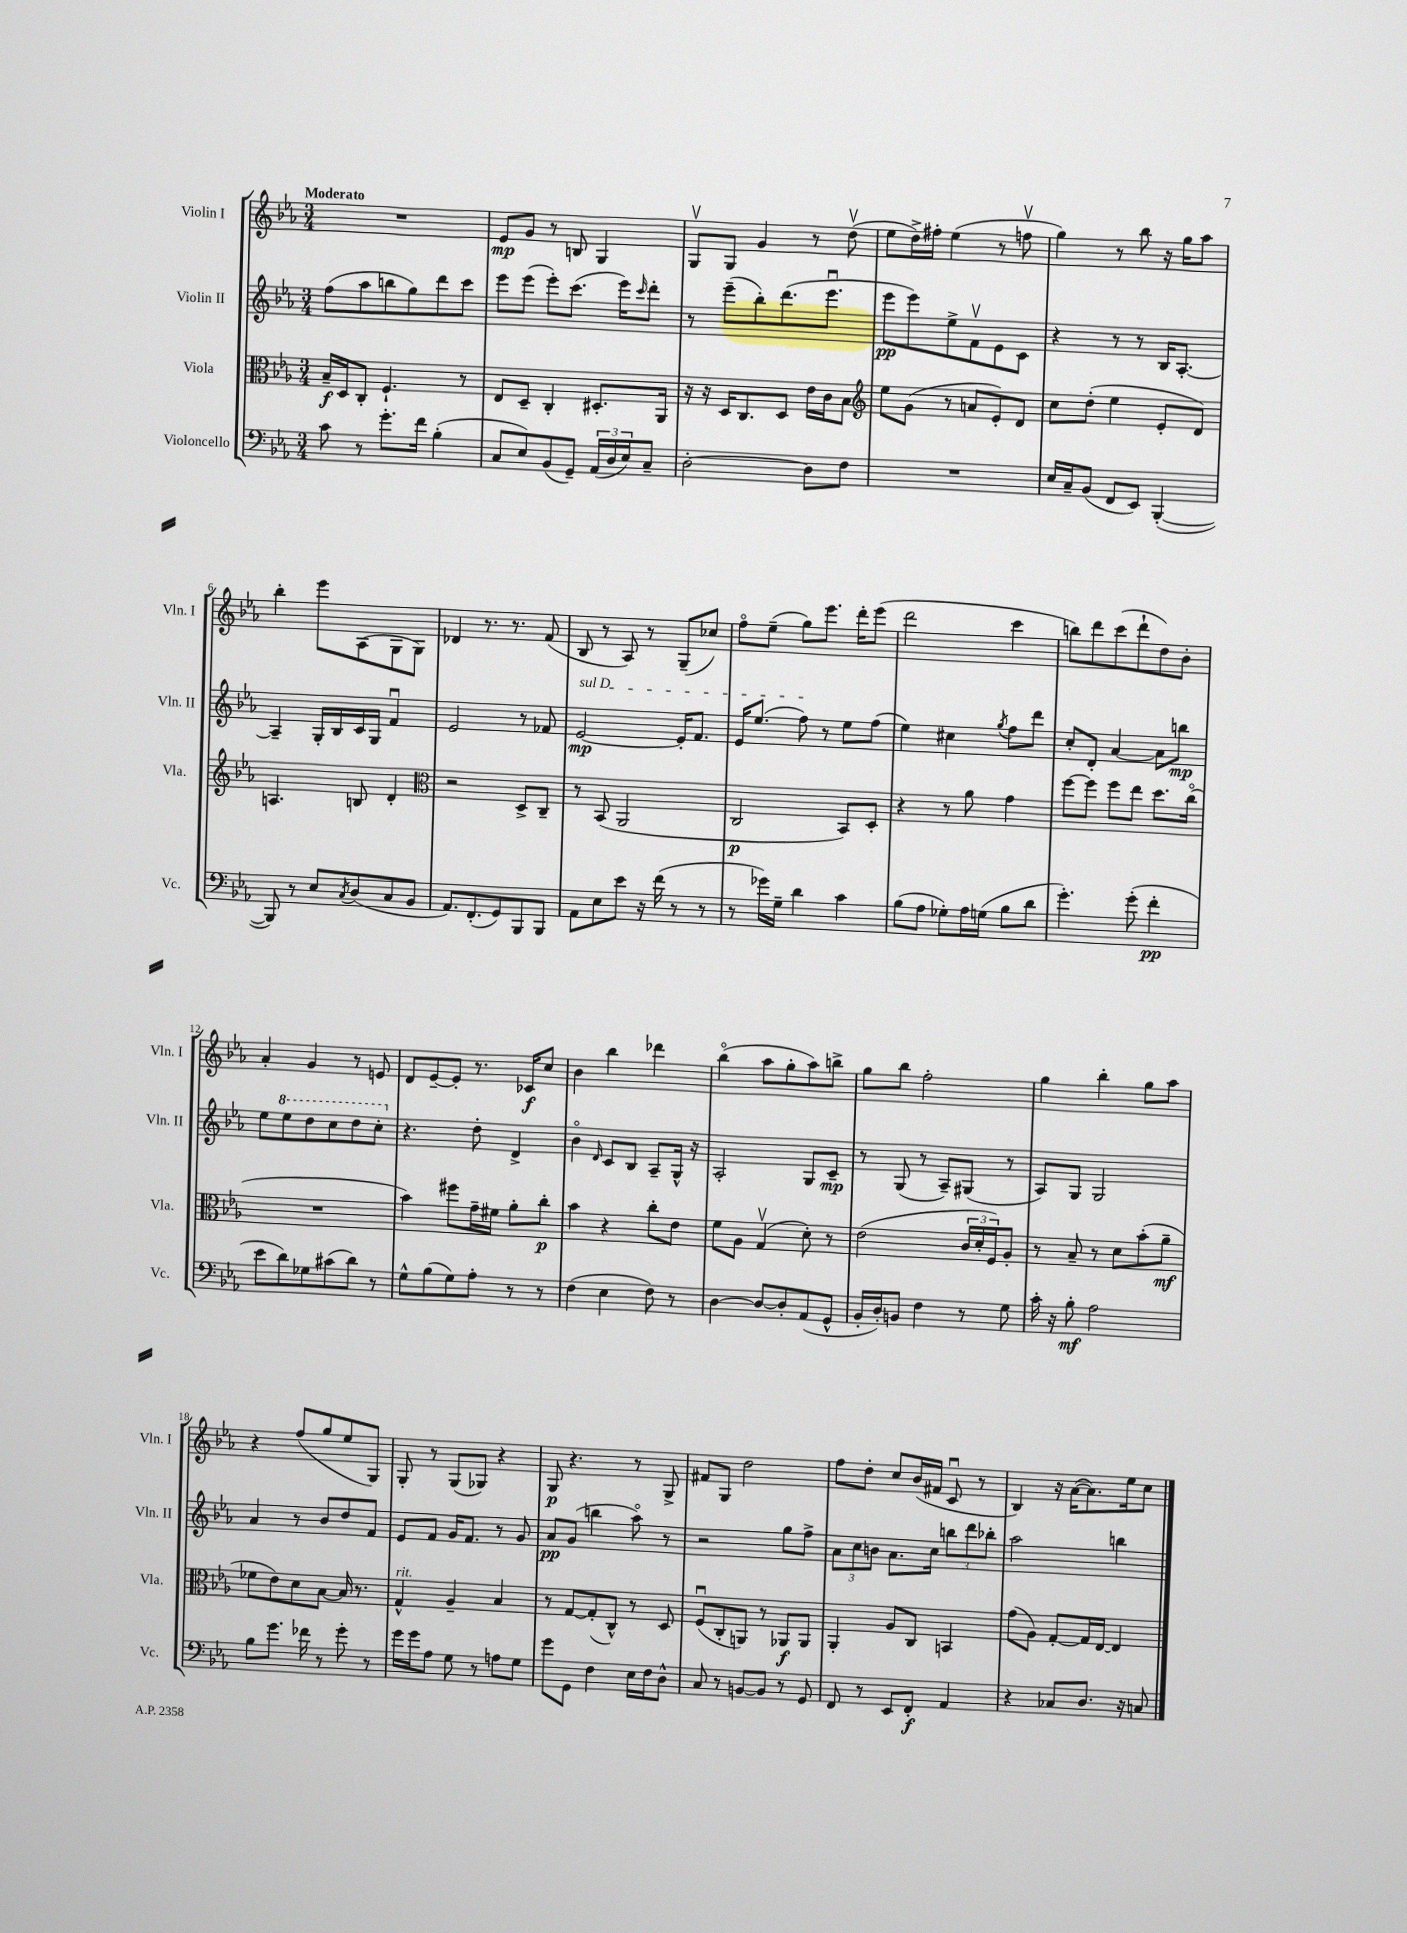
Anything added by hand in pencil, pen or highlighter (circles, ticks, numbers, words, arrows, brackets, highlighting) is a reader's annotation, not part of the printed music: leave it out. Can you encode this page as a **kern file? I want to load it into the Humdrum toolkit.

**kern	**kern	**kern	**kern
*staff4	*staff3	*staff2	*staff1
*clefF4	*clefC3	*clefG2	*clefG2
*k[b-e-a-]	*k[b-e-a-]	*k[b-e-a-]	*k[b-e-a-]
*M3/4	*M3/4	*M3/4	*M3/4
8c	16B-~	(8ff	2.r
.	16D	.	.
8r	8C'	8aa-	.
8.g'	4.F`	8bb	.
.	.	8gg)	.
16f	.	.	.
(4B-'	.	8ddd	.
.	8r	8ccc	.
=	=	=	=
8C	8E-	8eee-	8e-
8E-)	8D~	(8eee-	8g
(8BB-	4C'	8eee-')	8r
8GG~)	.	(8.ccc	8B
(24AA-	8.D#'	.	4G
24D	.	.	.
.	.	16eee-)	.
24E-)	.	.	.
.	.	16qqccc	.
8C~	.	8ddd'	.
.	16AA-	.	.
=	=	=	=
[2D'	16r	8r	8Gv
.	16r	.	.
.	16D	(8eee-~	8G
.	8.C	.	.
.	.	8bb-')	4g
.	8D	(8.ddd	.
8D]	16e-	.	8r
.	16c	8.eee-u	.
8F	8B-	.	(8ddv
=	=	=	=
*	*clefG2	*	*
2.r	8ee-	8eee-	8ee-
.	(8g	8eee-)	16dd^)
.	.	.	16ff#'
.	8r	8ee-^	(4ee-
.	8a	8fv	.
.	8e-')	8e-	8r
.	8d	8c	8ffv
=	=	=	=
16E-	8cc	4r	4gg)
16C~	.	.	.
(8BB-	(8dd'	.	.
8FF	4ee-	8r	8r
8EE-)	.	8r	8bb-
([4BBB-'	8e-'	16B-	16r
.	.	[8.A-'	16gg
.	8d)	.	8aa-
=	=	=	=
8BBB-])	4.A	4A-~]	4bb-'
8r	.	.	.
8E-	.	16G'	8eee-
.	.	16B-	.
8qC	.	.	.
(8D	8B	16c	(8A-
.	.	16G	.
8C	4d'	4fu	8G
8BB-	.	.	8G)
=	=	=	=
*	*clefC3	*	*
8.AA-)	2r	2e-	4d-
(8.FF'	.	.	.
.	.	.	8.r
8GG)	.	.	.
.	.	.	8.r
8BBB-	8D^	8r	.
8BBB-	8C~	8f-	(8f
=	=	=	=
8AA-	8r	[2e-	8B-
8E-	(8BB-	.	8r
8e-	2AA-	.	8A-)
16r	.	.	8r
(16f	.	.	.
8r	.	16e-']	(8G~
.	.	8.f	.
8r	.	.	8cc-)
=	=	=	=
8r	2C	16e-	8ffo
.	.	(8.ee-	.
16g-)	.	.	(8ee-~
16G~	.	.	.
4d	.	8ff)	8gg)
.	.	8r	8.eee-
4c	8BB-)	8ee-	.
.	.	.	16ddd'
.	8D'	(8ff	(8eee-
=	=	=	=
(8B-	4r	4ee-)	2ddd
8A-	.	.	.
8G-')	8r	4cc#	.
16A-	8a-	.	.
(16G	.	.	.
.	.	8qgg	.
8B-	4g	8ff	4ccc
8d	.	8ddd	.
=	=	=	=
4.g')	[8ff	8cc'	8bb)
.	8ff]	8d'	8ddd
.	8ff	[4a-	(8ccc
(8g'	8ee-	.	8ddd`
4f'	8.dd	8a-]	8dd)
.	.	8bb	8b-'
.	(16cco	.	.
=	=	=	=
8e-	2.r	8ee-	4a-'
8d)	.	8eee-	.
8G-	.	8ddd	4g
(8c#	.	8ccc	.
8d)	.	8ddd	8r
8r	.	8ccc'	8e
=	=	=	=
8G^^	4b-)	4.r	8d
(8B-	.	.	[8e-~
8G)	8ff#	.	8e-']
8A-'	16g~	8dd'	8.r
.	16f#	.	.
8r	8a-'	4d^	.
.	.	.	16c-
8r	8cc'	.	8cc
=	=	=	=
(4F	4b-	4b-o	4b-
.	.	16qqd	.
4E-	4r	8c	4bb-
.	.	8B-	.
8F)	8cc'	8A-~	4ddd-
8r	8e-	16G^^	.
.	.	16r	.
=	=	=	=
[4D	8f	2A-'	(4bb-o
.	8A-	.	.
8D_	(4Gv	.	8aa-
8D']	.	.	8gg'
(8AA-	8d')	8G	8aa-)
8GG^^	8r	8c~	8bb^
=	=	=	=
16BB-'	(2e-	8r	8gg
16D')	.	.	.
8BB	.	(8G	8bb-
4F	.	8r	2ff'
.	.	8A-~)	.
8r	24c	(8G#	.
.	24d'	.	.
.	24F)	.	.
8G	8A-'	8r	.
=	=	=	=
16c'	8r	8A-)	4gg
16r	.	.	.
8B-'	8B-~	8G	.
2A-	8r	2G	4bb-'
.	8d	.	.
.	(8b-'	.	8gg
.	8a-~	.	8aa-
=	=	=	=
8B-	8f-	4a-	4r
8.g	8e-)	.	.
.	8d	8r	(8ff
16f-	.	.	.
8r	[8B-	8b-	8gg
8g'	16B-]	8dd	8ee-
.	8.r	.	.
8r	.	8f	8G)
=	=	=	=
16g	4G^^	8e-	8G'
16g	.	.	.
8A-	.	8f	8r
8G	4A-~	16g	(8G
.	.	8.f	.
8r	.	.	8G-)
8A	4B-	8r	4r
8G	.	8g	.
=	=	=	=
8g	8r	8a-	8G
8GG	[8G	(8g	4.r
4F	(8G']	4bb	.
.	8C^^)	.	.
16E-	8r	8aa-o)	8r
16F	.	.	.
8D^^	8D	8r	8G^
=	=	=	=
8C	(8Fu	2r	8f#
8r	8C'	.	8G
[8BB	8AA)	.	2dd
8BB]	8r	.	.
8r	8AA-	8gg	.
8GG	8AA-	8ff^	.
=	=	=	=
8FF	4AA-'	12a-	8ff
.	.	12cc	.
8r	.	.	8dd'
.	.	12b	.
8EE-	8A-	8.a-	8cc
8FF'	8C	.	(16b-
.	.	16cc	16f#
4AA-	4BB	12bb	8cu
.	.	12ddd	.
.	.	.	8r
.	.	12bb-'	.
=	=	=	=
4r	(8g	2aa-	4B-)
.	8A-)	.	.
8C-	[8G'	.	16r
.	.	.	([16a-
8.D	16G]	.	8.a-])
.	[16E-	.	.
.	4E-]	4bb	.
16r	.	.	16ee-
8C	.	.	8cc
==	==	==	==
*-	*-	*-	*-
